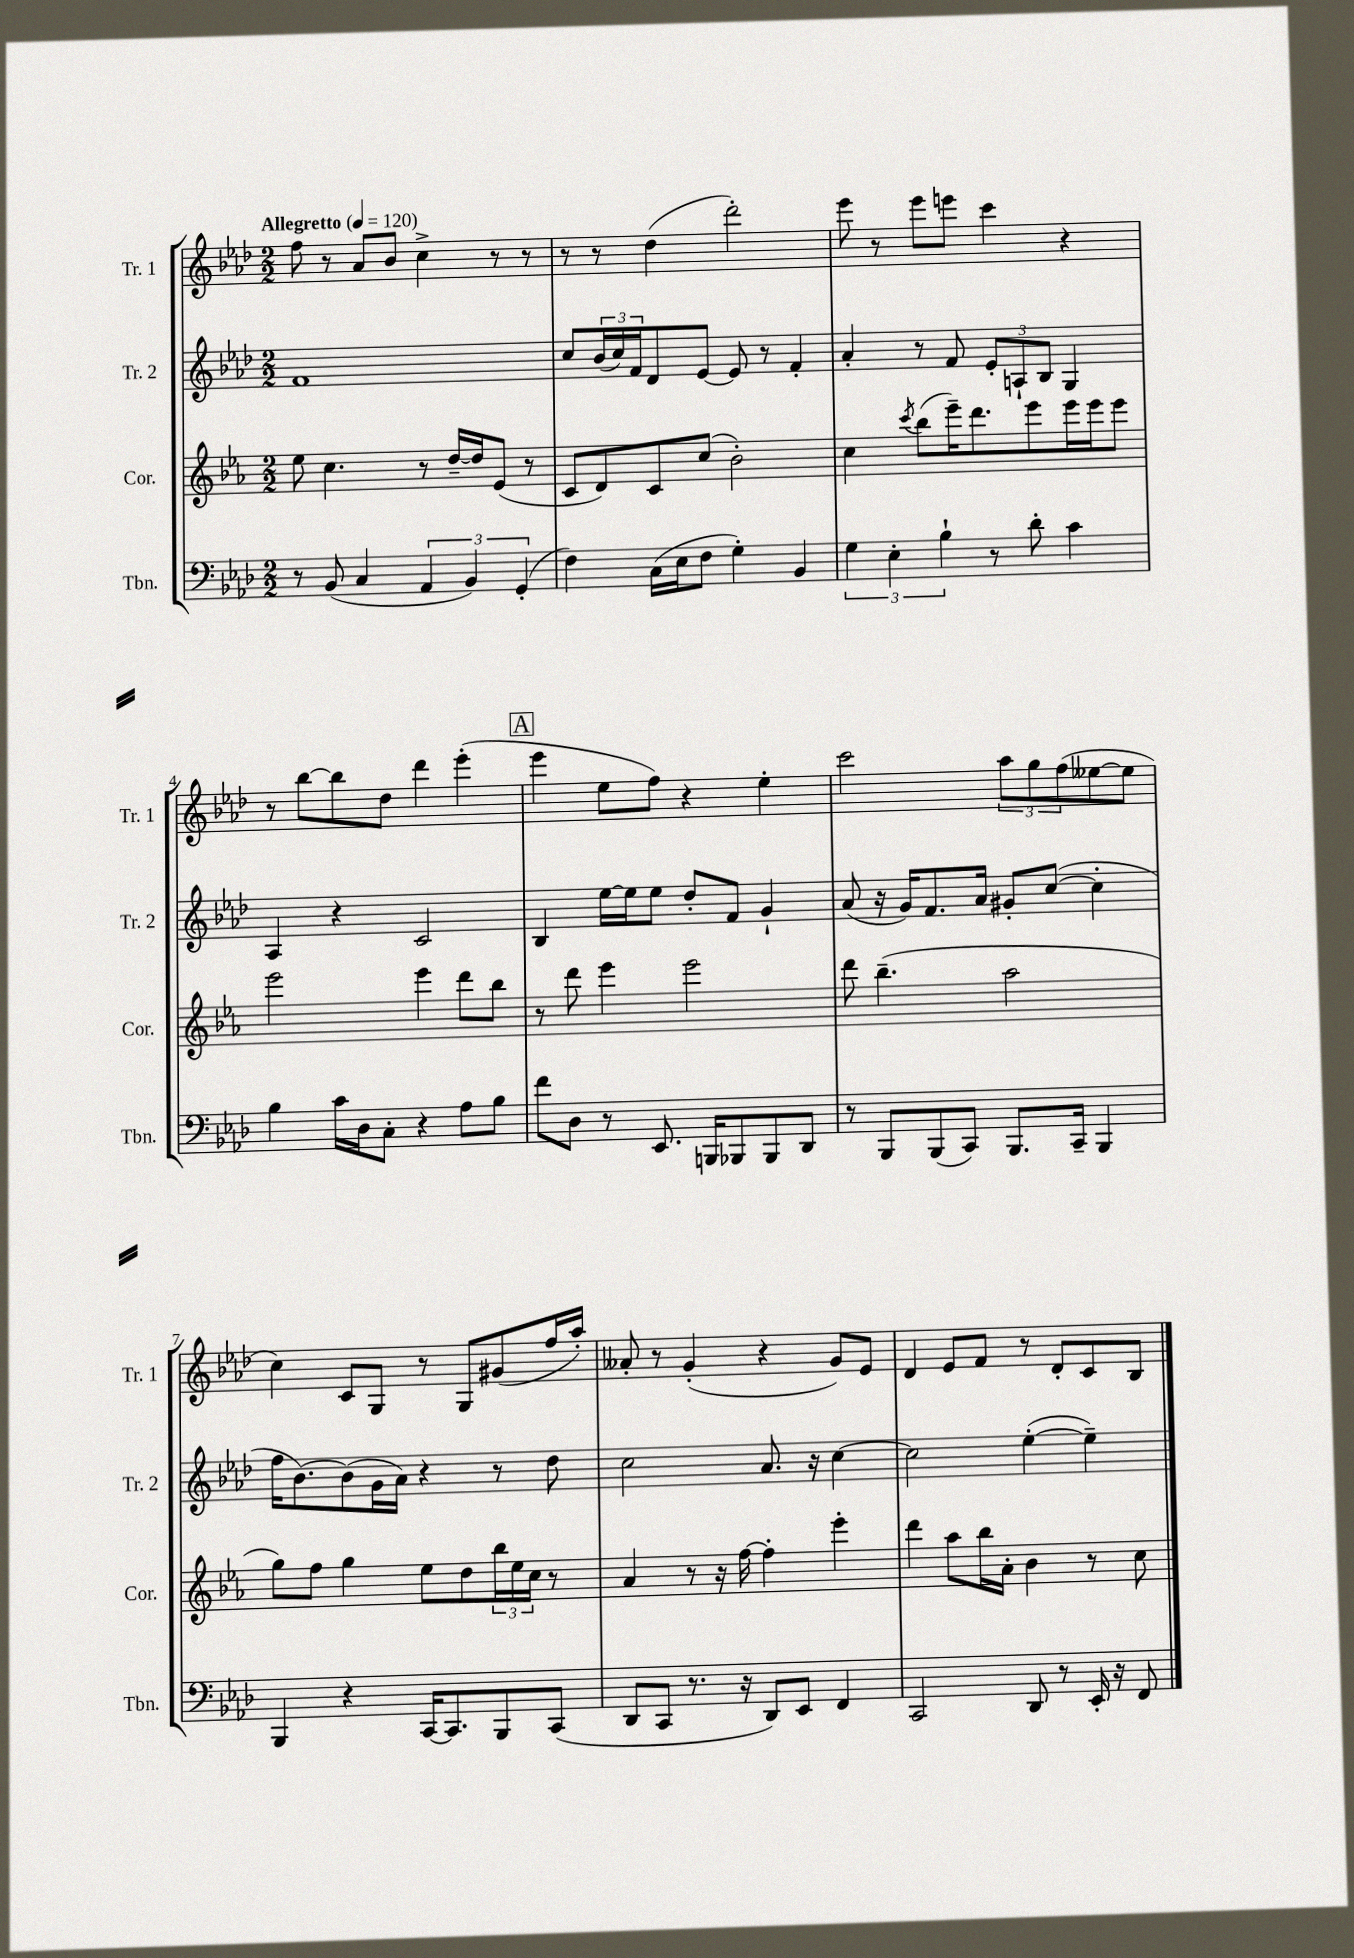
<<
\new StaffGroup <<
\new Staff = "s0" \with { instrumentName = "Tr. 1" shortInstrumentName = "Tr. 1" } {
    \clef treble \key aes \major \numericTimeSignature \time 2/2 \tempo "Allegretto" 4 = 120
    f''8 r8 aes'8 bes'8 c''4-> r8 r8 |
    r8 r8 des''4( des'''2-.) |
    ees'''8 r8 ees'''8 e'''8 c'''4 r4 |
    r8 bes''8~ bes''8 des''8 des'''4 ees'''4-.( |
    \mark \markup { \box "A" } ees'''4 ees''8 f''8) r4 ees''4-. |
    c'''2 \tuplet 3/2 { aes''8 g''8 f''8( } eeses''8~ eeses''8 |
    c''4) c'8 g8 r8 g8 gis'8( f''16 aes''16-.) |
    aeses'8-. r8 g'4-.( r4 g'8) ees'8 |
    des'4 ees'8 f'8 r8 des'8-. c'8 bes8 \bar "|." |
}
\new Staff = "s1" \with { instrumentName = "Tr. 2" shortInstrumentName = "Tr. 2" } {
    \clef treble \key aes \major \numericTimeSignature \time 2/2
    f'1 |
    c''8 \tuplet 3/2 { bes'16( c''16) f'16 } des'8 ees'8~ ees'8 r8 f'4-. |
    aes'4-. r8 f'8 \tuplet 3/2 { ees'8-. a8-! bes8 } g4 |
    aes4 r4 c'2 |
    \mark \markup { \box "A" } bes4 ees''16~ ees''16 ees''8 des''8-. f'8 g'4-! |
    aes'8( r16 g'16) f'8. aes'16 gis'8-. c''8~( c''4-. |
    f''16 bes'8.~) bes'8( g'16 aes'16) r4 r8 des''8 |
    c''2 aes'8. r16 c''4~ |
    c''2 ees''4~-.( ees''4--) \bar "|." |
}
\new Staff = "s2" \with { instrumentName = "Cor." shortInstrumentName = "Cor." } {
    \clef treble \key ees \major \numericTimeSignature \time 2/2
    ees''8 c''4. r8 d''16~-- d''16 ees'8( r8 |
    c'8 d'8) c'8 c''8( bes'2-.) |
    c''4 \acciaccatura { c'''8 } bes''8( ees'''16--) d'''8. ees'''8 ees'''16 ees'''16 ees'''8 |
    ees'''2 ees'''4 d'''8 bes''8 |
    \mark \markup { \box "A" } r8 d'''8 ees'''4 ees'''2 |
    d'''8 bes''4.--( aes''2 |
    g''8) f''8 g''4 ees''8 d''8 \tuplet 3/2 { bes''16 ees''16 c''16 } r8 |
    aes'4 r8 r16 f''16~ f''4-. ees'''4-. |
    d'''4 aes''8 bes''16 aes'16-. bes'4 r8 c''8 \bar "|." |
}
\new Staff = "s3" \with { instrumentName = "Tbn." shortInstrumentName = "Tbn." } {
    \clef bass \key aes \major \numericTimeSignature \time 2/2
    r8 bes,8( c4 \tuplet 3/2 { aes,4 bes,4) g,4-.( } |
    f4) c16( ees16 f8 g4-.) bes,4 |
    \tuplet 3/2 { g4 ees4-. bes4-! } r8 des'8-. c'4 |
    bes4 c'16 des16 c8-. r4 aes8 bes8 |
    \mark \markup { \box "A" } f'8 des8 r8 ees,8. b,,16 bes,,8 bes,,8 des,8 |
    r8 bes,,8 bes,,8( c,8) bes,,8. c,16-- bes,,4 |
    bes,,4 r4 c,16~ c,8. bes,,8 c,8( |
    des,8 c,8 r8. r16 des,8) ees,8 f,4 |
    c,2 des,8 r8 ees,16-. r16 f,8 \bar "|." |
}
>>
>>
